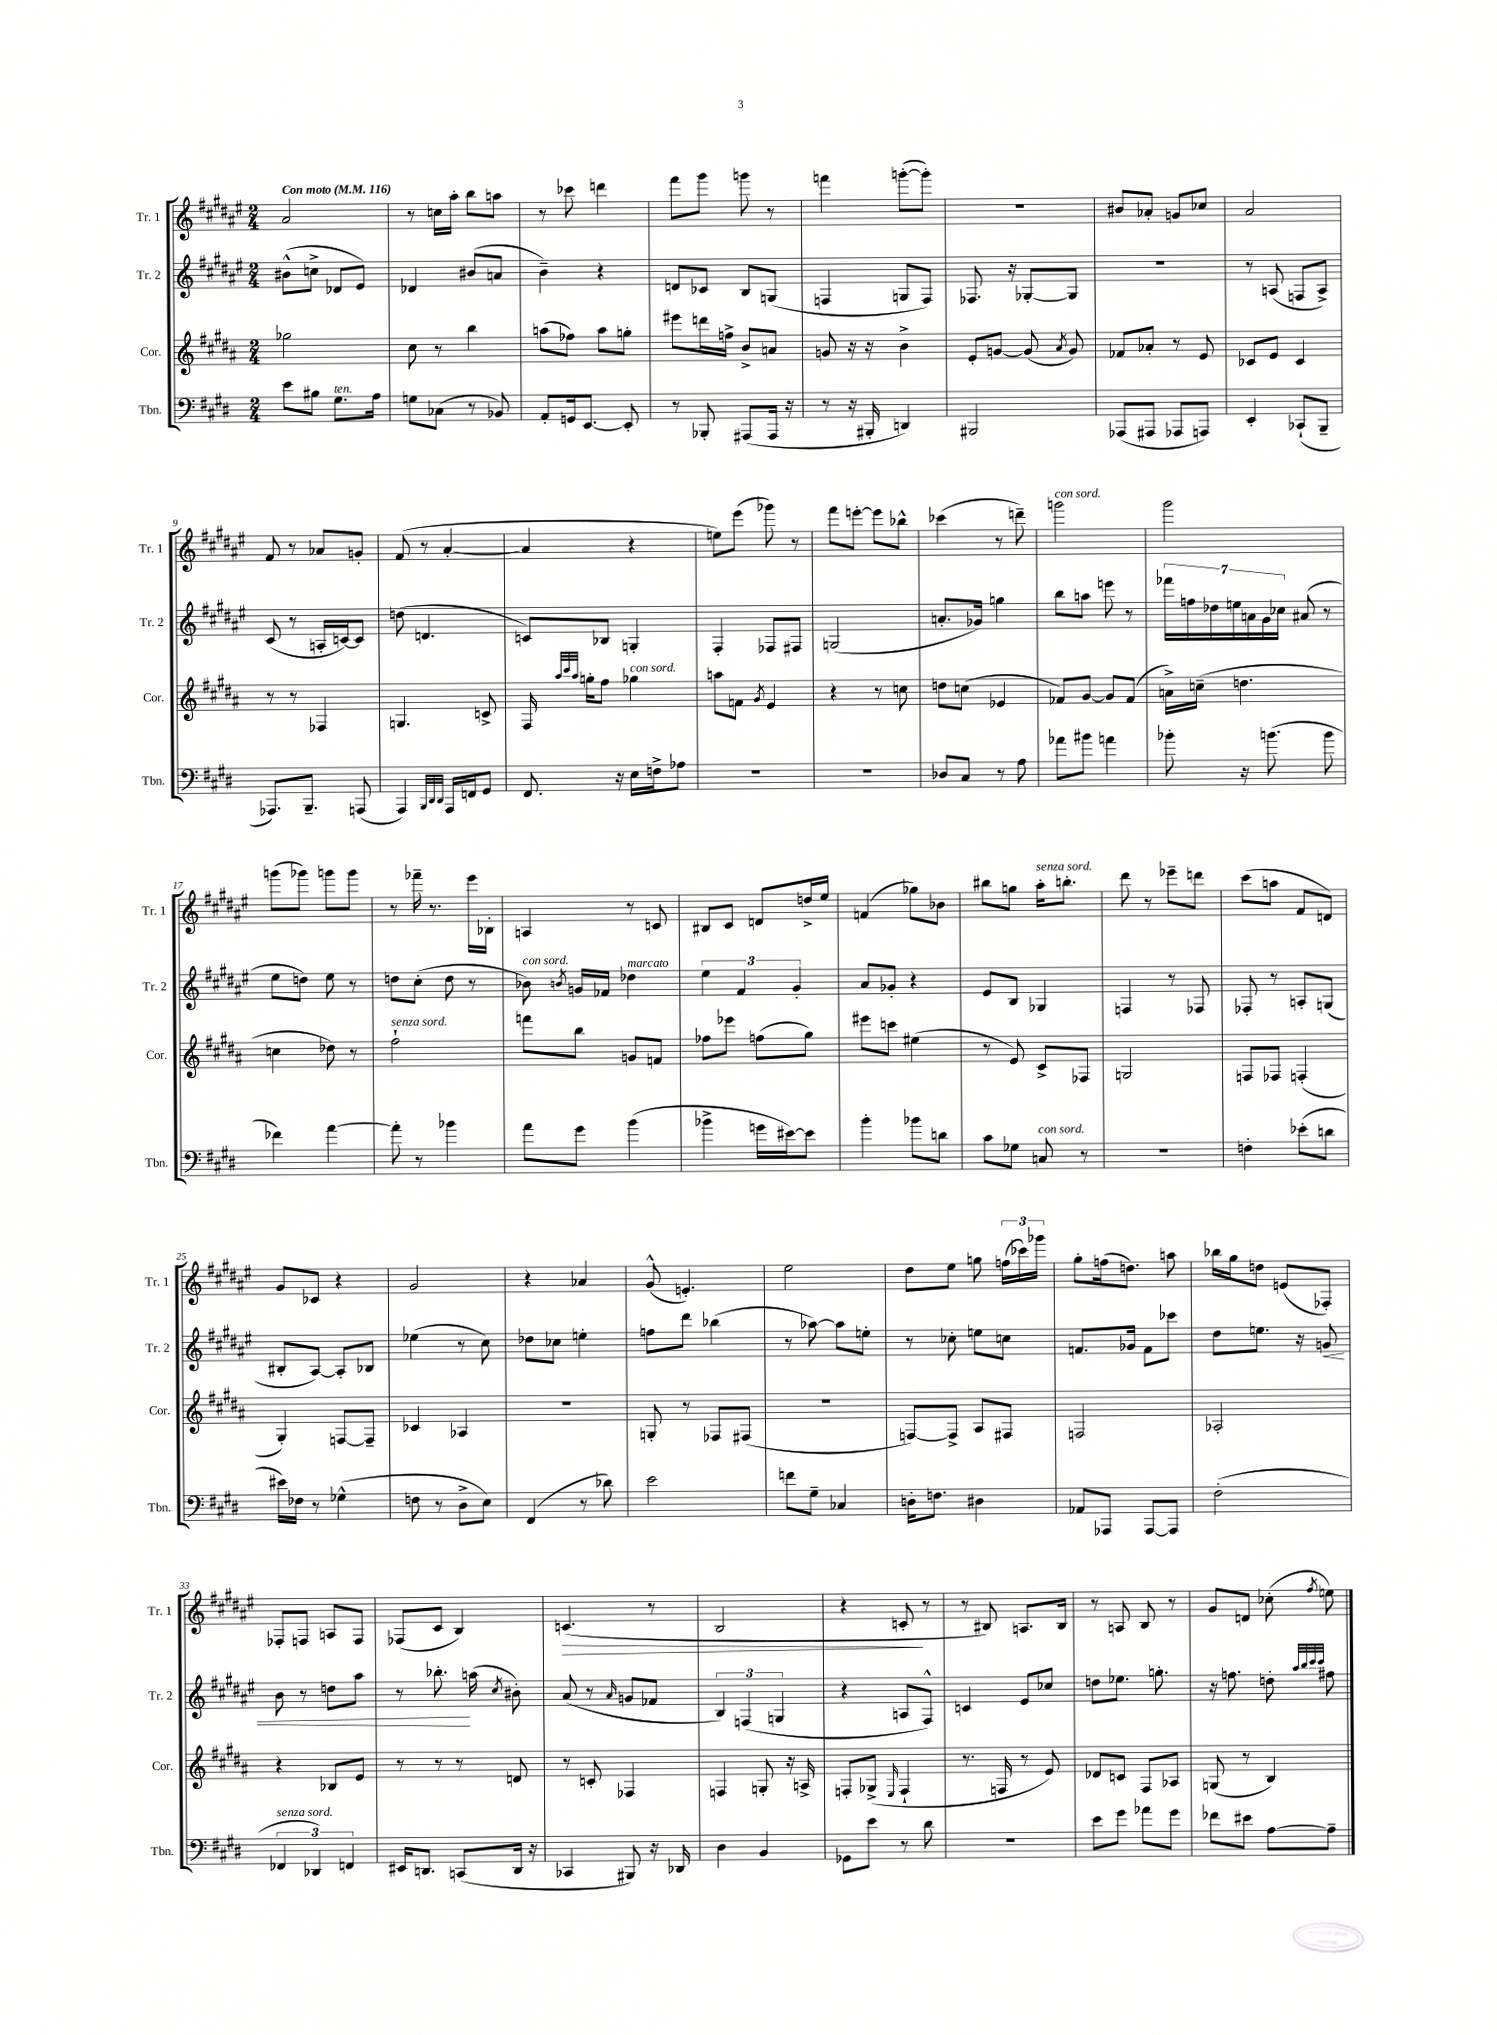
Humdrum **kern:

**kern	**kern	**kern	**kern
*staff4	*staff3	*staff2	*staff1
*clefF4	*clefG2	*clefG2	*clefG2
*k[f#c#g#d#]	*k[f#c#g#d#a#]	*k[f#c#g#d#a#e#]	*k[f#c#g#d#a#e#]
*M2/4	*M2/4	*M2/4	*M2/4
*MM116	*MM116	*MM116	*MM116
8e	2gg-	(8b#^^	2a#
8B#	.	8cc^	.
8.G#	.	8d-	.
.	.	8e#)	.
16A	.	.	.
=	=	=	=
8G	8cc#	4d-	8r
(8C-	8r	.	16cc
.	.	.	16aa#'
8r	4bb	(8b#	8bb
8BB-)	.	8a	8aa
=	=	=	=
8AA'	(8aa	4b~)	8r
16GG	8ff-)	.	8ccc-
[8.EE	.	.	.
.	8aa	4r	4ddd
8EE']	8gg'	.	.
=	=	=	=
8r	8eee#	8d	8fff#
8BBB-'	16ddd	8c-	8ggg#
.	16ff^	.	.
(8AAA#	8b^	8B	8ggg
16AAA#	8a	(8G	8r
16r	.	.	.
=	=	=	=
8r	8g	4F	4fff
16r	16r	.	.
16BBB#'	16r	.	.
4DD)	4b^	8G	([8ggg'
.	.	8F)	8ggg'])
=	=	=	=
2BBB#	8e'	8.F-	2r
.	[8g	.	.
.	.	16r	.
.	(8g]	[8G-'	.
.	8qa#	.	.
.	8g)	8G-]	.
=	=	=	=
(8AAA-	8f-	2r	8b#
8AAA#	8a-'	.	8a-'
8AAA-	8r	.	8g
8AAA)	8e	.	8cc-
=	=	=	=
4EE'	8c-	8r	2a#
.	8e	(8A	.
(8CC-`	4c-	8F	.
8BBB~	.	8A^)	.
=	=	=	=
8.AAA-)	8r	(8c#	8f#
.	8r	8r	8r
8.BBB~	.	.	.
.	4F-	16A'	8a-
.	.	[16c)	.
(8AAA	.	8c]	8g'
=	=	=	=
4AAA)	4.G	(8dd	(8f#
.	.	4.d	8r
32qqBBB	.	.	.
32qqDD#	.	.	.
32qqDD#	.	.	.
16AAA	.	.	[4a#'
16FF	.	.	.
8GG#	8c^	.	.
=	=	=	=
8.FF#	16F#	8c)	4a#]
.	32qqaa#	.	.
.	32qqccc#	.	.
.	32qqaa#	.	.
.	16gg'	.	.
.	8ff#	8B-	.
16r	.	.	.
16E	4gg-	4G'	4r
16F^	.	.	.
8A-	.	.	.
=	=	=	=
2r	8aa	4F#'	8ee)
.	8f	.	(8eee#
.	8qg#	.	.
.	4e	8F-	8ggg-)
.	.	8F#	8r
=	=	=	=
2r	4r	(2G	8fff#
.	.	.	[8eee'
.	8r	.	8eee]
.	8cc	.	8bb-^^
=	=	=	=
8D-	8dd	8.a'	(4ccc-
8C#	(8cc	.	.
.	.	16g-)	.
8r	4e-	4gg	8r
8A	.	.	8ddd~)
=	=	=	=
8a-	8f-)	8bb	2ggg
8b#	[8g#	8aa	.
4a	8g#]	8eee	.
.	(8f-	8r	.
=	=	=	=
8b-'	16a^)	28fff-	2ggg#
.	.	28ff	.
.	(16cc~	.	.
.	.	28dd-	.
.	.	28ee	.
16r	4.dd	.	.
.	.	28a	.
.	.	28g#	.
(8.b	.	.	.
.	.	28cc-	.
.	.	(8a#	.
8b	.	8r	.
=	=	=	=
4f-)	4cc	8ee#	(8ggg
.	.	8dd)	8ggg-)
[4a	8dd-)	8ee#	8ggg
.	8r	8r	8ggg
=	=	=	=
8a']	2ff#`	8dd	8r
8r	.	(8cc#'	16fff-~
.	.	.	8.r
4b-	.	8dd	.
.	.	8r	16eee#
.	.	.	16B-'
=	=	=	=
8a	8fff	8b-)	4A
.	.	8qb	.
8g#	8bb	16g	.
.	.	16f-	.
(4b	8g	4dd-	8r
.	8f	.	8c
=	=	=	=
4b-^	8ff-	6ee#	8B#
.	8eee-	.	8c#
.	.	6f#	.
16g	(8ff	.	8d
[16e#)	.	.	.
.	.	6g#'	.
8e#]	8gg#)	.	16dd^
.	.	.	16ee#
=	=	=	=
4b'	8eee#	8a#	(4f
.	8ccc	8g-'	.
8b-	(4ee#	4r	8gg-)
8d	.	.	8b-
=	=	=	=
8c#	8r	8e#	8bb#
8G-	8e)	8B	8gg
8C	8c#^	4G-	16aa#'
.	.	.	8.bb'
8r	8F-	.	.
=	=	=	=
2r	2G	4F	8ddd#
.	.	.	8r
.	.	8r	8eee-~
.	.	8F-	8ddd
=	=	=	=
4F'	8F	8F-'	(8ccc#
.	8F-	8r	8aa
(8e-'	(4F'	8A'	8f#
8d	.	(8G	8d)
=	=	=	=
16e#)	4G#')	8B#'	8g#
16F-	.	.	.
8r	.	[8A#)	8c-
(4G-^^	[8F	8A#']	4r
.	8F~]	8B-	.
=	=	=	=
8F	4c-	(4ee-	2g#
8r	.	.	.
8D#^	4A-	8r	.
8E)	.	8cc#)	.
=	=	=	=
(4FF#	2r	8dd-	4r
.	.	8cc-	.
8r	.	4ee'	4a-
8d-)	.	.	.
=	=	=	=
2e	8G'	8ff	(8g#^^
.	8r	8ddd#	4.e')
.	8F-	(4bb-	.
.	(8F#	.	.
=	=	=	=
8f	2r	8r	2ee#
8G#~	.	[8aa-)	.
4C-	.	8aa-]	.
.	.	8ee'	.
=	=	=	=
16D'	[8F)	8r	8dd#
8.F	.	.	.
.	8F^]	8cc-'	8ee#
4D#	8A#	8ee	8gg
.	8F#	8cc	(24ff
.	.	.	24ccc-)
.	.	.	24ggg-
=	=	=	=
8AA-	2F	8.f	8gg#'
8AAA-	.	.	(16ff
.	.	16g-	8.dd)
[8AAA-	.	8f	.
8AAA-]	.	8ccc-	8aa
=	=	=	=
(2F#'	2A-'	8dd#	16bb-
.	.	.	16gg#
.	.	8.ee	8dd
.	.	.	(8e
.	.	16r	.
.	.	8g	8F-')
=	=	=	=
6FF-	4r	8b	8F-'
.	.	8r	8F
6DD-)	.	.	.
.	8B-	8dd	8A
6FF	.	.	.
.	8e	8aa#	8F
=	=	=	=
16EE#	8r	8r	(8F-
8.DD	.	.	.
.	8r	8.bb-'	8c#
(8CC	8r	.	4B)
.	.	(16aa	.
.	.	8qcc#	.
16DD	8d	8b#')	.
16r	.	.	.
=	=	=	=
4CC-	8r	(8a#	(4.c
.	8c'	8r	.
.	.	16qqa#	.
8BBB#)	4F-	8g	.
16r	.	8f-	8r
16DD-	.	.	.
=	=	=	=
4D#	4F	6B)	2B
.	.	(6F	.
4BB	8G'	.	.
.	.	6G	.
.	16r	.	.
.	16A^	.	.
=	=	=	=
8GG-	8F'	4r	4r
8e	(8G-^	.	.
.	16qqE	.	.
8r	4F`	8A	8c'
8d#	.	8F#^^)	8r
=	=	=	=
2r	8.r	4c	8r
.	.	.	8B#)
.	16F	.	.
.	8r	8e#	8.A
.	8e)	8cc-	.
.	.	.	16B#
=	=	=	=
8e	8d-	8dd	8r
8g#	8c	8.ee-	8A
8a-	8F#	.	8B
.	.	8.gg'	.
8g#	8A-	.	8r
=	=	=	=
8f-	(8G	16r	8g#
.	.	8.ff	.
8e#	8r	.	8d
[8A	4B)	8dd'	(8cc-'
.	.	32qqaa#	.
.	.	32qqbb	.
.	.	32qqccc#	.
.	.	32qqccc#	8qff#
8A~]	.	8ff#	8ee)
==	==	==	==
*-	*-	*-	*-
